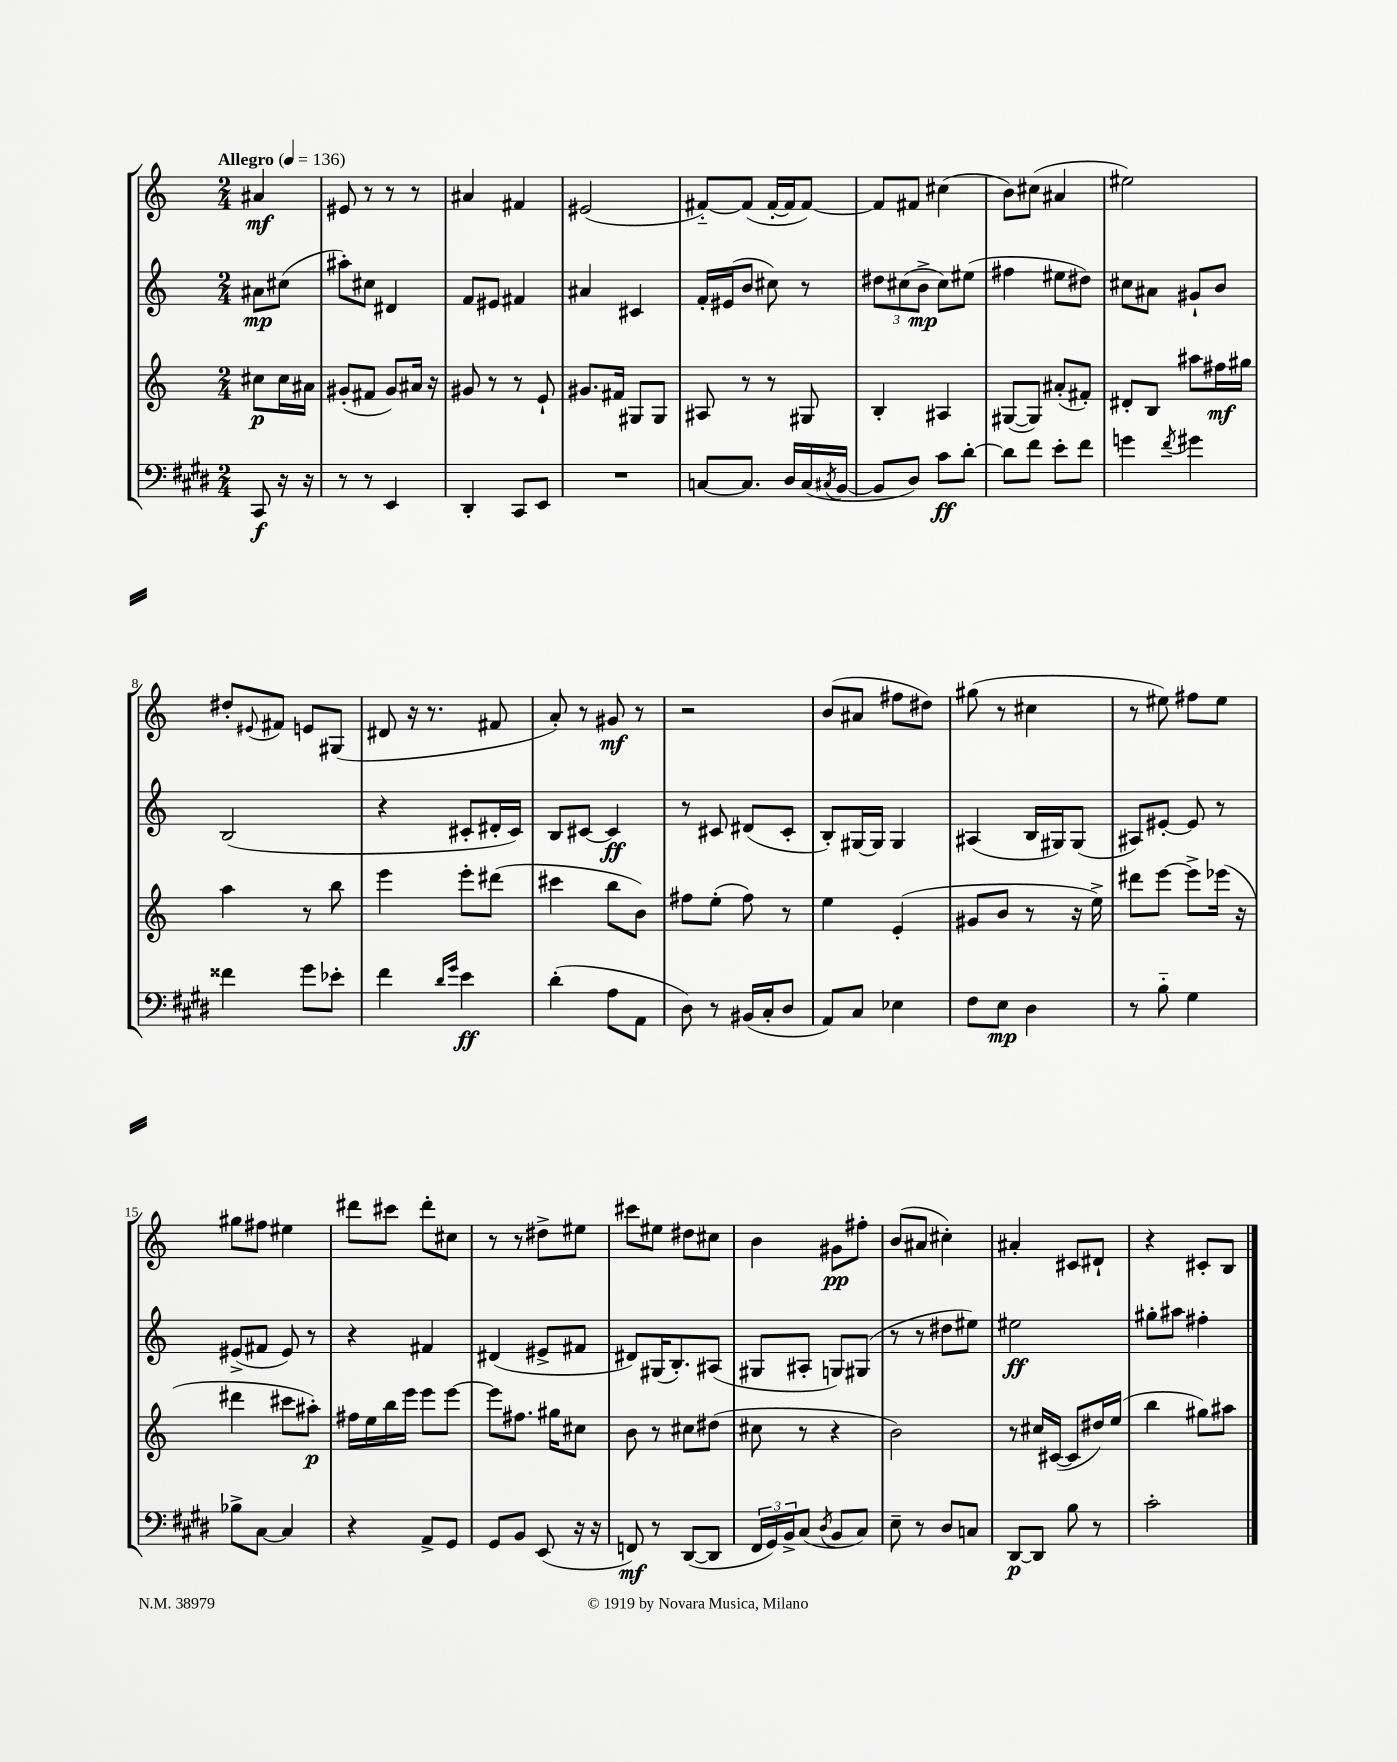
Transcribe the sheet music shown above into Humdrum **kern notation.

**kern	**dynam	**kern	**dynam	**kern	**dynam	**kern	**dynam
*part4	*part4	*part3	*part3	*part2	*part2	*part1	*part1
*staff4	*staff4	*staff3	*staff3	*staff2	*staff2	*staff1	*staff1
*clefF4	*	*clefG2	*	*clefG2	*	*clefG2	*
*k[f#c#g#d#]	*	*k[]	*	*k[]	*	*k[]	*
*M2/4	*	*M2/4	*	*M2/4	*	*M2/4	*
*MM136	*	*MM136	*	*MM136	*	*MM136	*
=	=	=	=	=	=	=	=
!	!	!	!	!	!	!LO:TX:a:B:t=Allegro	!
8CC#/	f	8cc#X\L	p	8a#X\L	mp	4a#X/	mf
16r	.	16cc#\L	.	(8cc#X\J	.	.	.
16r	.	16a#X\JJ	.	.	.	.	.
=1	=1	=1	=1	=1	=1	=1	=1
8r	.	(8g#X'/L	.	8aa#X'\L)	.	8e#X/	.
8r	.	8f#X/J	.	8cc#X\J	.	8r	.
4EE/	.	8g#/L)	.	4d#X/	.	8r	.
.	.	16a#X/Jk	.	.	.	8r	.
.	.	16r	.	.	.	.	.
=2	=2	=2	=2	=2	=2	=2	=2
4DD#'/	.	8g#X/	.	8f/L	.	4a#X/	.
.	.	8r	.	8e#X/J	.	.	.
8CC#/L	.	8r	.	4f#X/	.	4f#X/	.
8EE/J	.	8e`/	.	.	.	.	.
=3	=3	=3	=3	=3	=3	=3	=3
2r	.	8.g#X/L	.	4a#X/	.	(2e#X/	.
.	.	16f#X/Jk	.	.	.	.	.
.	.	8G#X/L	.	4c#X/	.	.	.
.	.	8G#/J	.	.	.	.	.
=4	=4	=4	=4	=4	=4	=4	=4
[8Cn/L	.	8A#X/	.	16f'/LL	.	[8f#X/L)	.
.	.	.	.	(16e#X/J	.	.	.
8.C/J]	.	8r	.	8b/J	.	(8f#/J]	.
.	.	8r	.	8cc#X\)	.	[16f#'/LL	.
16D#/LL	.	.	.	.	.	16f#/J]	.
(16C/	.	8G#X/	.	8r	.	[8f#/J)	.
8qC#X/	.	.	.	.	.	.	.
[16BB/JJ	.	.	.	.	.	.	.
=5	=5	=5	=5	=5	=5	=5	=5
8BB/L]	.	4B'/	.	12dd#X\L	.	8f#/L]	.
.	.	.	.	(12cc#X\	.	.	.
8D#/J)	.	.	.	.	.	8f#X/J	.
.	.	.	.	12b^\J	mp	.	.
8c#\L	ff	4A#X/	.	8cc#\L)	.	(4cc#X\	.
[8d#'\J	.	.	.	(8ee#X\J	.	.	.
=6	=6	=6	=6	=6	=6	=6	=6
8d#\L]	.	([8G#X/L	.	4ff#X\	.	8b\L)	.
8f#\J	.	8G#/J])	.	.	.	(8cc#X\J	.
8e'\L	.	(8a#X'/L	.	8ee#X\L	.	4a#X/	.
8f#\J	.	8f#X'/J)	.	8dd#X\J)	.	.	.
=7	=7	=7	=7	=7	=7	=7	=7
4gn\	.	8d#X'/L	.	8cc#X\L	.	2ee#X\)	.
.	.	8B/J	.	8a#X\J	.	.	.
8qf#/	.	.	.	.	.	.	.
4g#X\	.	8aa#X\L	.	8g#X`/L	.	.	.
.	.	16ff#X\L	mf	8b/J	.	.	.
.	.	16gg#X\JJ	.	.	.	.	.
!!LO:LB:g=z
=8	=8	=8	=8	=8	=8	=8	=8
4f##X\	.	4aa\	.	(2B/	.	8dd#X'/L	.
.	.	.	.	.	.	8qqe#X/	.
.	.	.	.	.	.	8f#X/J	.
8g#\L	.	8r	.	.	.	8en/L	.
8e-X'\J	.	8bb\	.	.	.	(8G#X/J	.
=9	=9	=9	=9	=9	=9	=9	=9
4f#\	.	4eee\	.	4r	.	8d#X/	.
.	.	.	.	.	.	16r	.
.	.	.	.	.	.	8.r	.
16qqd#/LL	.	.	.	.	.	.	.
16qqg#/JJ	.	.	.	.	.	.	.
4e\	ff	8eee'\L	.	8c#X'/L	.	.	.
.	.	(8ddd#X\J	.	16d#X'/L	.	8f#X/	.
.	.	.	.	16c#/JJ)	.	.	.
=10	=10	=10	=10	=10	=10	=10	=10
(4d#'\	.	4ccc#X\	.	8B/L	.	8a'/)	.
.	.	.	.	[8c#X/J	.	8r	.
8A\L	.	8bb\L	.	4c#/]	ff	8g#X/	mf
8AA\J	.	8b\J)	.	.	.	8r	.
=11	=11	=11	=11	=11	=11	=11	=11
8D#\)	.	8ff#X\L	.	8r	.	2r	.
8r	.	(8ee'\J	.	8c#X/	.	.	.
(16BB#X/LL	.	8ff#\)	.	(8d#X/L	.	.	.
16C#'/J	.	.	.	.	.	.	.
8D#/J	.	8r	.	8c#'/J	.	.	.
=12	=12	=12	=12	=12	=12	=12	=12
8AA/L)	.	4ee\	.	8B'/L)	.	(8b/L	.
8C#/J	.	.	.	[16G#X/L	.	8a#X/J	.
.	.	.	.	16G#/JJ]	.	.	.
4E-X\	.	(4e'/	.	4G#/	.	8ff#X\L	.
.	.	.	.	.	.	8dd#X\J)	.
=13	=13	=13	=13	=13	=13	=13	=13
8F#\L	.	8g#X/L	.	(4A#X/	.	(8gg#X\	.
8E\J	mp	8b/J	.	.	.	8r	.
4D#\	.	8r	.	16B/LL	.	4cc#X\	.
.	.	.	.	16G#X/J)	.	.	.
.	.	16r	.	(8G#/J	.	.	.
.	.	16ee^\)	.	.	.	.	.
=14	=14	=14	=14	=14	=14	=14	=14
8r	.	8ddd#X\L	.	8A#X/L)	.	8r	.
8B\	.	[8eee\J	.	[8e#X'/J	.	8ee#X\)	.
4G#\	.	8eee^\L]	.	8e#/]	.	8ff#X\L	.
.	.	(16eee-X\Jk	.	8r	.	8ee#\J	.
.	.	16r	.	.	.	.	.
!!LO:LB:g=z
=15	=15	=15	=15	=15	=15	=15	=15
8B-X^\L	.	4ddd#X\	.	(8e#X^/L	.	8gg#X\L	.
[8C#\J	.	.	.	8f#X/J	.	8ff#X\J	.
4C#/]	.	8ccc#X\L	.	8e#/)	.	4ee#X\	.
.	.	8aa#X'\J)	p	8r	.	.	.
=16	=16	=16	=16	=16	=16	=16	=16
4r	.	16ff#X\LL	.	4r	.	8ddd#X\L	.
.	.	16ee\	.	.	.	.	.
.	.	16bb\	.	.	.	8ccc#X\J	.
.	.	16eee\JJ	.	.	.	.	.
8AA^/L	.	8eee\L	.	4f#X/	.	8ddd#'\L	.
8GG#/J	.	[8eee\J	.	.	.	8cc#X\J	.
=17	=17	=17	=17	=17	=17	=17	=17
8GG#/L	.	8eee\L]	.	(4d#X/	.	8r	.
8BB/J	.	8.ff#X\J	.	.	.	8r	.
(8EE/	.	.	.	8e#X^/L	.	8dd#X^\L	.
.	.	16gg#X\KL	.	.	.	.	.
16r	.	8cc#X\J	.	8f#X/J	.	8ee#X\J	.
16r	.	.	.	.	.	.	.
=18	=18	=18	=18	=18	=18	=18	=18
8FFn/)	mf	8b\	.	8d#X/L)	.	8ccc#X\L	.
8r	.	8r	.	(16G#X/K	.	8ee#X\J	.
.	.	.	.	8.B'/)	.	.	.
([8DD#/L	.	8cc#X\L	.	.	.	8dd#X\L	.
8DD#/J]	.	(8dd#X\J	.	(8A#X/J	.	8cc#X\J	.
=19	=19	=19	=19	=19	=19	=19	=19
24FF#/LL	.	8cc#X\	.	8G#X/L	.	4b\	.
24GG#/)	.	.	.	.	.	.	.
24BB^/J	.	.	.	.	.	.	.
(8C#/J	.	8r	.	8A#X'/J	.	.	.
8qD#/	.	.	.	.	.	.	.
8BB/L	.	4r	.	8Gn/L)	.	8g#X\L	pp
8C#/J)	.	.	.	(8G#X/J	.	8ff#X'\J	.
=20	=20	=20	=20	=20	=20	=20	=20
8E~\	.	2b\)	.	8r	.	(8b/L	.
8r	.	.	.	8r	.	8a#X/J	.
8D#/L	.	.	.	8dd#X\L	.	4cc#X'\)	.
8Cn/J	.	.	.	8ee#X\J)	.	.	.
=21	=21	=21	=21	=21	=21	=21	=21
[8DD#/L	p	8r	.	2ee#X\	ff	4a#X'/	.
8DD#/J]	.	16cc#X/LL	.	.	.	.	.
.	.	([16c#X/JJ	.	.	.	.	.
8B\	.	8c#/L]	.	.	.	8c#X/L	.
8r	.	16dd#X/L)	.	.	.	8d#X`/J	.
.	.	(16ee/JJ	.	.	.	.	.
=22	=22	=22	=22	=22	=22	=22	=22
2c#'\	.	4bb\	.	8gg#X'\L	.	4r	.
.	.	.	.	8aa#X\J	.	.	.
.	.	8gg#X\L)	.	4ff#X'\	.	8c#X'/L	.
.	.	8aa#X\J	.	.	.	8B/J	.
==	==	==	==	==	==	==	==
*-	*-	*-	*-	*-	*-	*-	*-
